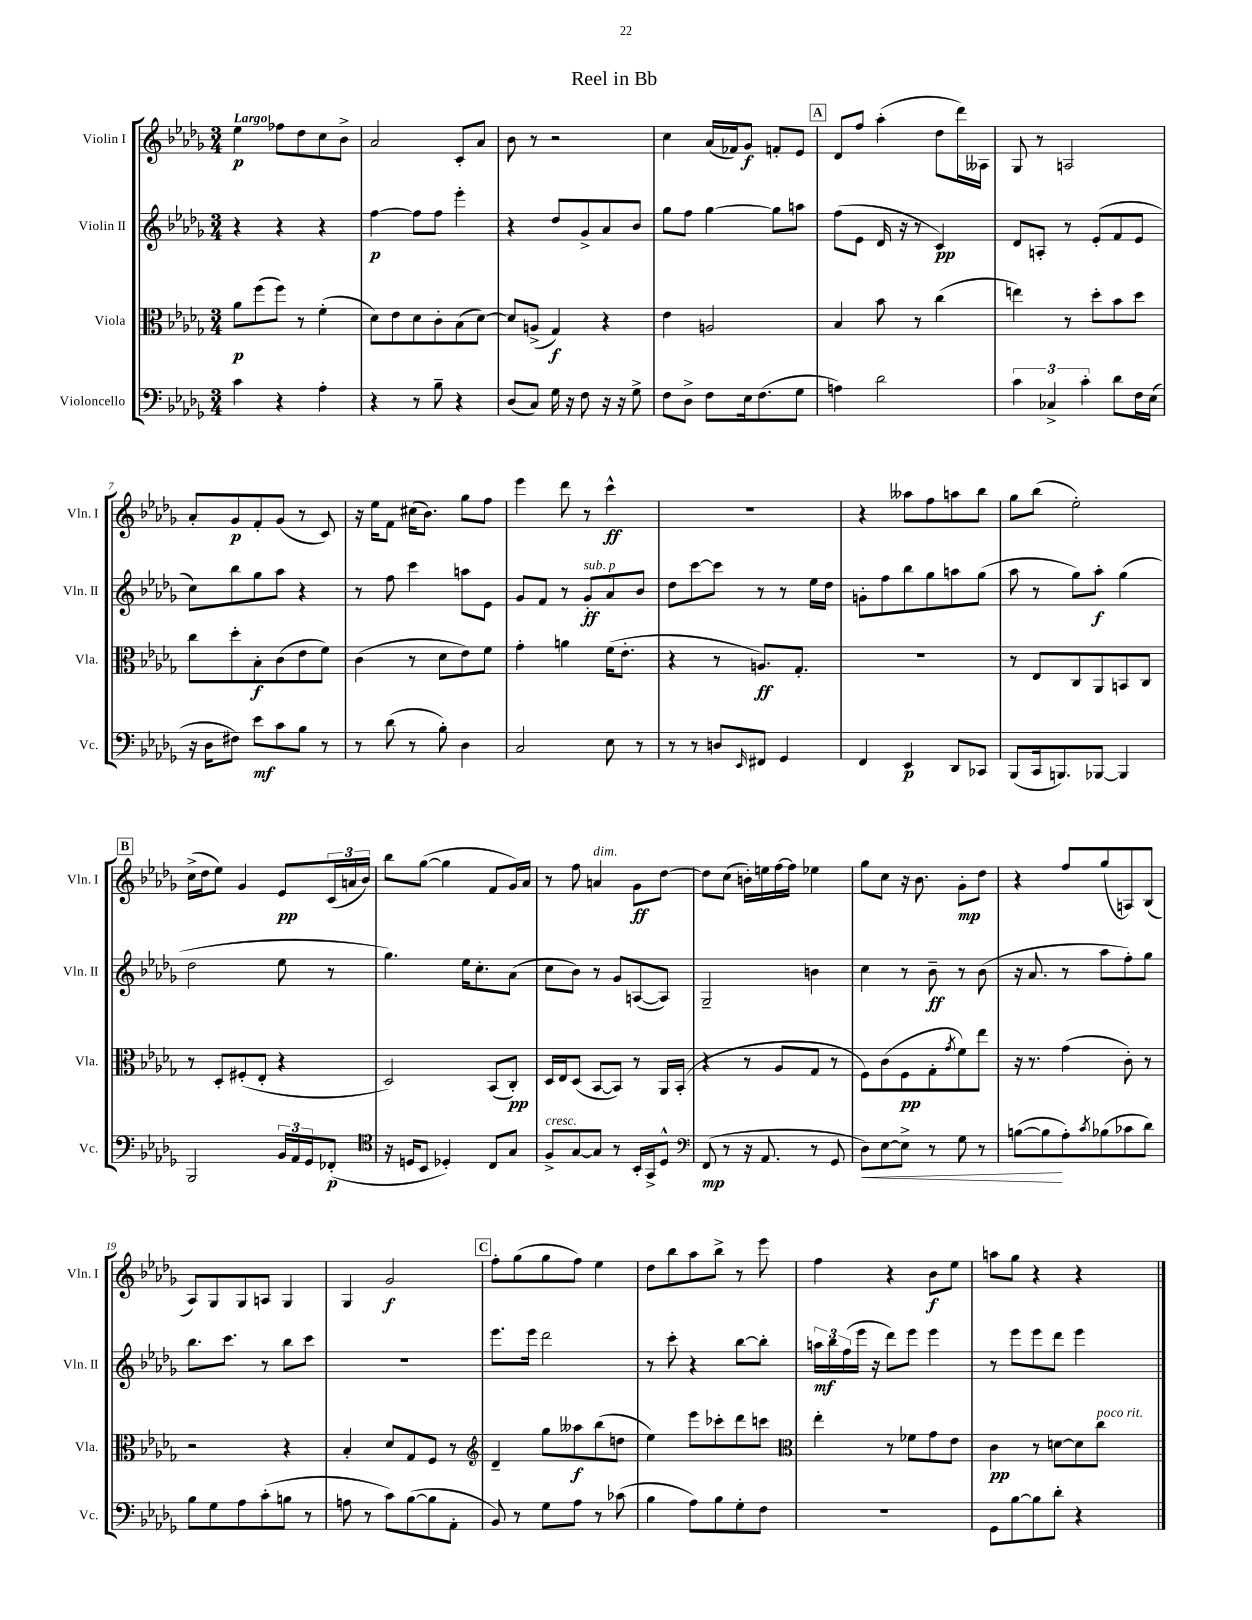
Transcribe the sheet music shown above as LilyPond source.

\header { title = "Reel in Bb" }
<<
\new StaffGroup <<
\new Staff = "s0" \with { instrumentName = "Violin I" shortInstrumentName = "Vln. I" } {
    \clef treble \key des \major \numericTimeSignature \time 3/4 \tempo "Largo"
    ees''4\p fes''8 des''8 c''8 bes'8-> |
    aes'2 c'8-. aes'8 |
    bes'8 r8 r2 |
    c''4 aes'16( fes'16) ges'8\f f'8-. ees'8 |
    \mark \markup { \box "A" } des'8 f''8 aes''4-.( des''8 des'''16) aeses16 |
    ges8 r8 a2 |
    aes'8-. ges'8\p f'8-. ges'8( r8 c'8) |
    r16 ees''16 f'8 cis''16( bes'8.) ges''8 f''8 |
    ees'''4 des'''8 r8 c'''4-^\ff |
    R2. |
    r4 aeses''8 f''8 a''8 bes''8 |
    ges''8 bes''8( ees''2-.) |
    \mark \markup { \box "B" } c''16->( des''16 ees''8) ges'4 ees'8\pp \tuplet 3/2 { c'16( a'16 bes'16) } |
    bes''8 ges''8~( ges''4 f'8 ges'16) aes'16 |
    r8 f''8 a'4^\markup { \italic "dim." } ges'8\ff des''8~ |
    des''8 c''8( b'16-.) e''16 f''16~ f''16 ees''4 |
    ges''8 c''8 r16 bes'8. ges'8-.\mp des''8 |
    r4 f''8 ges''8( a8) bes8( |
    aes8) ges8 ges8 a8 ges4 |
    ges4 ges'2\f |
    \mark \markup { \box "C" } f''8-. ges''8( ges''8 f''8) ees''4 |
    des''8 bes''8 aes''8 bes''8-> r8 ees'''8 |
    f''4 r4 bes'8\f ees''8 |
    a''8 ges''8 r4 r4 \bar "|." |
}
\new Staff = "s1" \with { instrumentName = "Violin II" shortInstrumentName = "Vln. II" } {
    \clef treble \key des \major \numericTimeSignature \time 3/4
    r4 r4 r4 |
    f''4~\p f''8 f''8 ees'''4-. |
    r4 des''8 ges'8-> aes'8 bes'8 |
    ges''8 f''8 ges''4~ ges''8 a''8 |
    \mark \markup { \box "A" } f''8( ees'8 des'16 r16 r8 c'4\pp) |
    des'8 a8-. r8 ees'8-.( f'8 ees'8 |
    c''8) bes''8 ges''8 aes''8 r4 |
    r8 f''8 c'''4 a''8 ees'8 |
    ges'8 f'8 r8 ges'8-.\ff^\markup { \italic "sub. p" } aes'8 bes'8 |
    des''8 c'''8~ c'''8 r8 r8 ees''16 des''16 |
    g'8-. f''8 bes''8 ges''8 a''8 ges''8( |
    aes''8 r8 ges''8) aes''8-.\f ges''4( |
    \mark \markup { \box "B" } des''2 ees''8 r8 |
    ges''4.) ees''16 c''8.-. aes'8( |
    c''8 bes'8) r8 ges'8 a8~( a8) |
    ges2-- b'4 |
    c''4 r8 bes'8--\ff r8 bes'8( |
    r16 aes'8. r8 aes''8 f''8-.) ges''8 |
    bes''8. c'''8. r8 bes''8 c'''8 |
    R2. |
    \mark \markup { \box "C" } ees'''8. ees'''16 des'''2 |
    r8 c'''8-. r4 bes''8~ bes''8-. |
    \tuplet 3/2 { a''16\mf bes''16 f''16( } ees'''16 r16 des'''8) ees'''8 ees'''4 |
    r8 ees'''8 ees'''8 des'''8 ees'''4 \bar "|." |
}
\new Staff = "s2" \with { instrumentName = "Viola" shortInstrumentName = "Vla." } {
    \clef alto \key des \major \numericTimeSignature \time 3/4
    aes'8\p f''8( f''8) r8 f'4-.( |
    des'8) ees'8 des'8 c'8-. bes8( des'8~) |
    des'8 a8->( ges4\f) r4 |
    ees'4 a2 |
    \mark \markup { \box "A" } bes4 bes'8 r8 c''4( |
    e''4) r8 des''8-. bes'8 des''8 |
    c''8 des''8-. bes8-.\f c'8( ees'8 f'8) |
    c'4( r8 des'8 ees'8) f'8 |
    ges'4-. a'4 f'16( ees'8.-. |
    r4 r8 a8.\ff) ges8.-. |
    R2. |
    r8 ees8 c8 aes,8 b,8 c8 |
    \mark \markup { \box "B" } r8 des8-. fis8-.( ees8-. r4 |
    des2) bes,8( c8-.\pp) |
    des16 ees16 des8( bes,8~ bes,8) r8 aes,16 bes,16-.( |
    r4 r8 aes8 ges8 r8 |
    f8) c'8( f8\pp ges8-. \acciaccatura { ges'8 } f'8) ees''8 |
    r16 r8. ges'4( c'8-.) r8 |
    r2 r4 |
    bes4-. des'8 ges8 f8 r8 |
    \mark \markup { \box "C" } \clef treble des'4-- ges''8 aeses''8\f bes''8( d''8 |
    ees''4) ees'''8 ces'''8-. des'''8 c'''8 |
    \clef alto ees''4-. r8 fes'8 ges'8 ees'8 |
    c'4\pp r8 d'8~ d'8 c''8^\markup { \italic "poco rit." } \bar "|." |
}
\new Staff = "s3" \with { instrumentName = "Violoncello" shortInstrumentName = "Vc." } {
    \clef bass \key des \major \numericTimeSignature \time 3/4
    c'4 r4 aes4-. |
    r4 r8 bes8-- r4 |
    des8( c8) ges16 r16 f8 r16 r16 ges8-> |
    f8 des8-> f8 ees16 f8.( ges8 |
    \mark \markup { \box "A" } a4) des'2 |
    \tuplet 3/2 { c'4 ces4-> c'4-. } des'8 f16 ees16( |
    r16 des16 fis8) ees'8\mf c'8 bes8 r8 |
    r8 des'8( r8 bes8-.) des4 |
    c2 ees8 r8 |
    r8 r8 d8 \grace { ees,16 } fis,8 ges,4 |
    f,4 ees,4\p des,8 ces,8 |
    bes,,8( c,16 b,,8.) bes,,8~ bes,,4 |
    \mark \markup { \box "B" } bes,,2 \tuplet 3/2 { bes,16 aes,16 ges,16 } fes,8-.\p( |
    \clef tenor r16 d16 bes,8 des4-.) c8 ges8 |
    f8->^\markup { \italic "cresc." } ges8~ ges8 r8 bes,16-. ges,16-> des8-^ |
    \clef bass f,8\mp( r8 r16 aes,8. r8 ges,8 |
    des8\<) ees8~ ees8-> r8 ges8 r8 |
    b8~( b8\! aes8-.) \acciaccatura { c'8 } bes8( ces'8 des'8) |
    bes8 ges8 aes8 c'8-.( b8 r8 |
    a8 r8 c'8) bes8~( bes8 aes,8-. |
    \mark \markup { \box "C" } bes,8) r8 ges8 aes8 r8 ces'8( |
    bes4 aes8) bes8 ges8-. f8 |
    R2. |
    ges,8 bes8~ bes8 des'8-. r4 \bar "|." |
}
>>
>>
